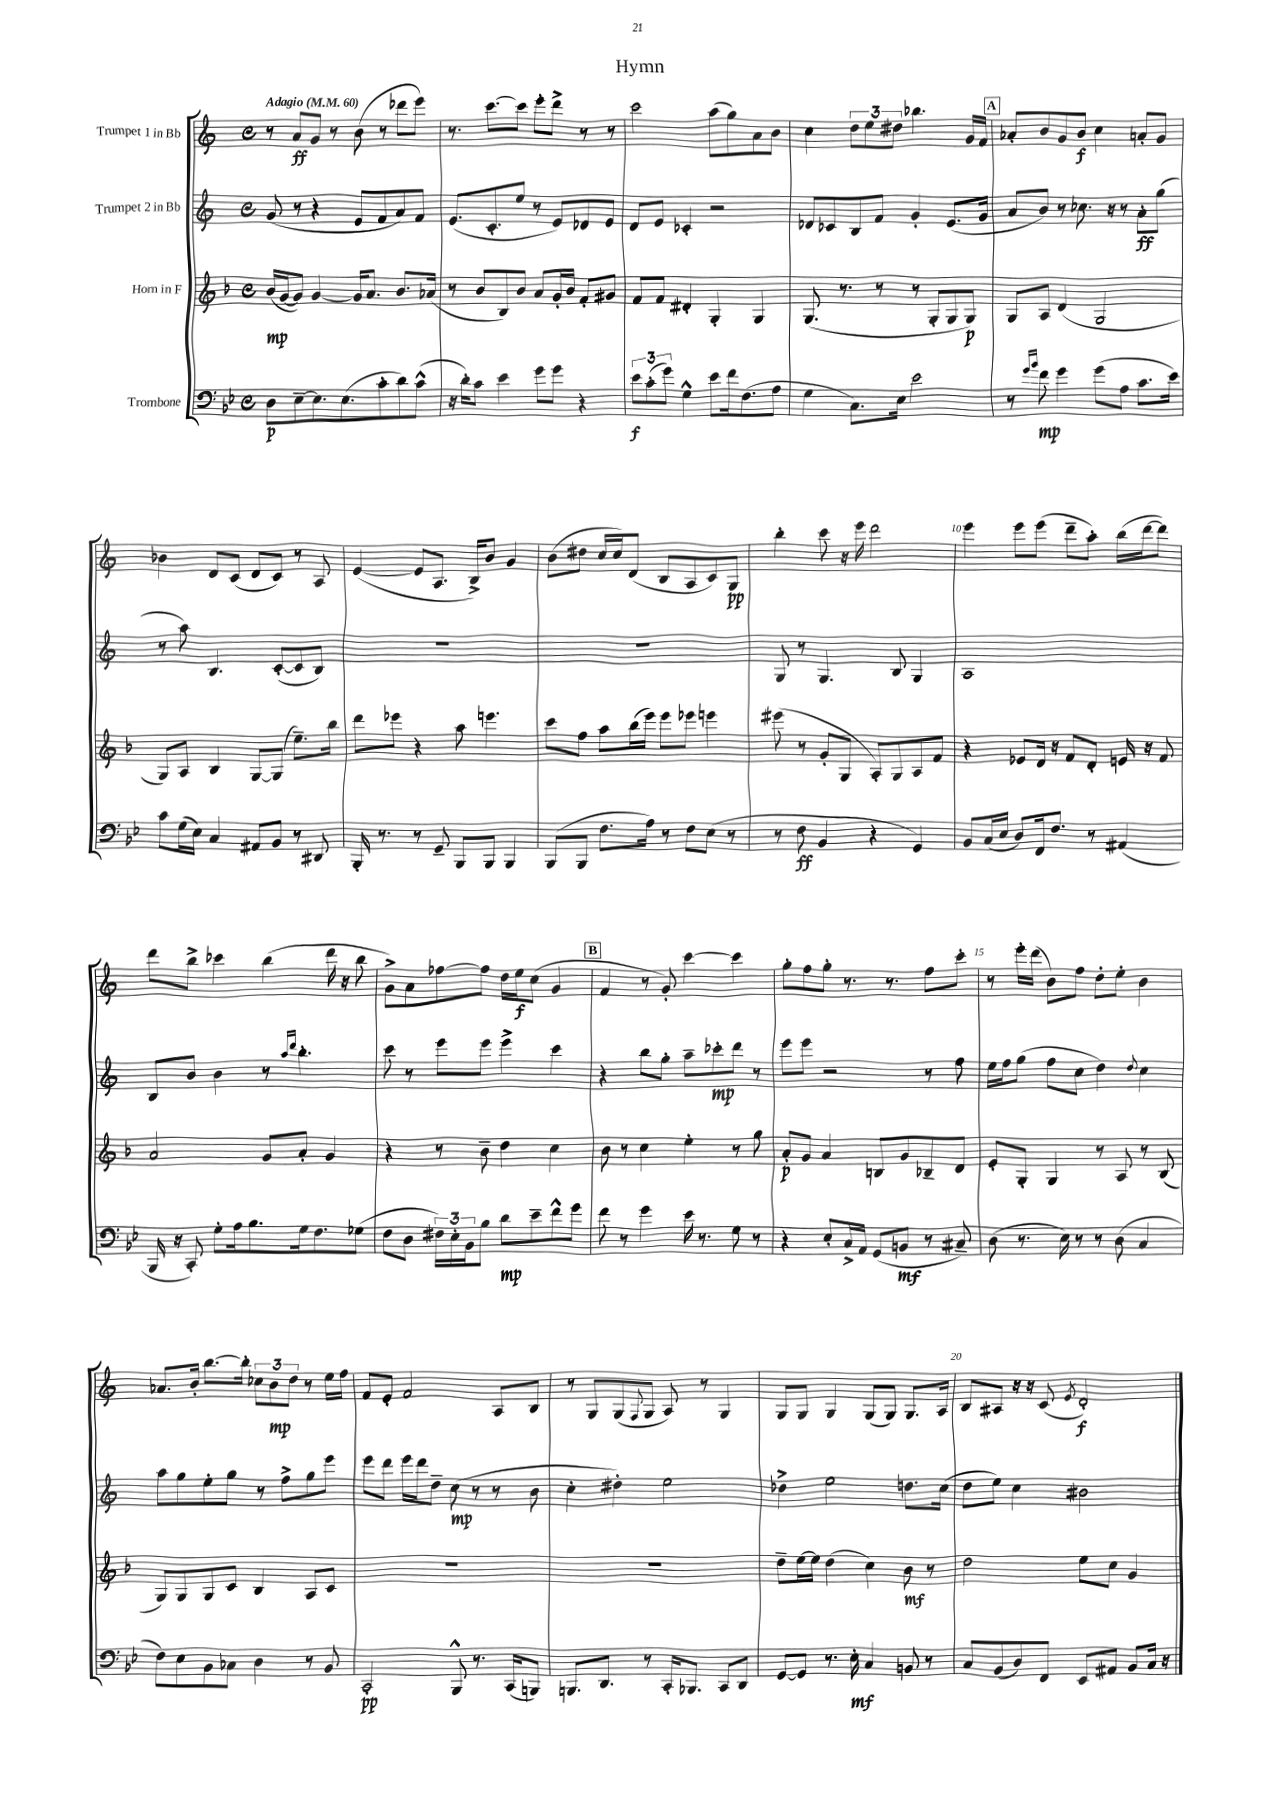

**kern	**dynam	**kern	**dynam	**kern	**dynam	**kern	**dynam
*part4	*part4	*part3	*part3	*part2	*part2	*part1	*part1
*staff4	*staff4	*staff3	*staff3	*staff2	*staff2	*staff1	*staff1
*I"Trombone	*	*I"Horn in F	*	*I"Trumpet 2 in Bb	*	*I"Trumpet 1 in Bb	*
*clefF4	*	*clefG2	*	*clefG2	*	*clefG2	*
*k[b-e-]	*	*k[b-]	*	*k[]	*	*k[]	*
*M4/4	*	*M4/4	*	*M4/4	*	*M4/4	*
*met(c)	*	*met(c)	*	*met(c)	*	*met(c)	*
*MM60	*	*MM60	*	*MM60	*	*MM60	*
=1	=1	=1	=1	=1	=1	=1	=1
!	!	!	!	!	!	!LO:TX:a:B:t=Adagio	!
8D\L	p	(16b-/LL	mp	(8g/	.	8r	.
.	.	[16g/J	.	.	.	.	.
[8E-~\	.	8g/J])	.	8r	.	8a/L	ff
8.E-\]	.	[4g/	.	4r	.	8g/J	.
.	.	.	.	.	.	8r	.
(8.E-\	.	.	.	.	.	.	.
.	.	16g/KL]	.	8e/L	.	(8b\	.
.	.	8.a/J	.	.	.	.	.
8c'\	.	.	.	8f/	.	8r	.
8d\)	.	8.b-/L	.	8a/)	.	8ddd-X\L	.
(8c^^\J	.	.	.	8f/J	.	8eee\J)	.
.	.	(16a-X/Jk	.	.	.	.	.
=2	=2	=2	=2	=2	=2	=2	=2
16r	.	8r	.	(8.e/L	.	8.r	.
16d'\KL)	.	.	.	.	.	.	.
8c\J	.	8b-/L	.	.	.	.	.
.	.	.	.	8.c'/	.	[8.ccc\L	.
4e-\	.	8B-/)	.	.	.	.	.
.	.	8b-/J	.	8ee/J	.	8ccc\J]	.
8g\L	.	8a/L	.	8r	.	8eee'\L	.
8g\J	.	16g'/L	.	8e/L)	.	8ddd^\J	.
.	.	16b-/JJ	.	.	.	.	.
4r	.	8f'/L	.	8d-X/	.	8r	.
.	.	8g#X/J	.	8e/J	.	8r	.
=3	=3	=3	=3	=3	=3	=3	=3
12e-\L	f	8f/L	.	8d/L	.	2ccc\	.
(12c'\	.	.	.	.	.	.	.
.	.	8f/J	.	8e/J	.	.	.
12g\J)	.	.	.	.	.	.	.
4G^^\	.	4d#X'/	.	4c-X'/	.	.	.
8e-\L	.	4G'/	.	2r	.	(8aa\L	.
16f\k	.	.	.	.	.	8gg\)	.
(8.F\	.	.	.	.	.	.	.
.	.	4G/	.	.	.	8a\	.
8A\J	.	.	.	.	.	8b\J	.
=4	=4	=4	=4	=4	=4	=4	=4
4G\	.	(8.G/	.	8d-X/L	.	4cc\	.
.	.	.	.	8c-X/	.	.	.
.	.	8.r	.	.	.	.	.
8.C\L)	.	.	.	8B/	.	12dd\L	.
.	.	.	.	.	.	12ee\	.
.	.	8r	.	8f/J	.	.	.
.	.	.	.	.	.	12dd#X\J	.
16E-\Jk	.	.	.	.	.	.	.
2e-\	.	8r	.	4g'/	.	4.bb-X\	.
.	.	8G'/L	.	.	.	.	.
.	.	8G/	.	(8.e/L	.	.	.
.	.	8G/J)	p	.	.	16g/LL	.
.	.	.	.	16g/Jk	.	16f/JJ	.
!!LO:REH:place=s1:t=A
=5	=5	=5	=5	=5	=5	=5	=5
8r	.	8G/L	.	8a/L	.	8a-X'/L	.
16qqg/LL	.	.	.	.	.	.	.
16qqb-/JJ	.	.	.	.	.	.	.
8f\	mp	8A/J	.	8b/J)	.	8b/	.
4g\	.	(4d/	.	8r	.	8g/	.
.	.	.	.	8.cc-X\	.	8b/J	f
(8g\L	.	2G/	.	.	.	4cc\	.
.	.	.	.	16r	.	.	.
8A\J	.	.	.	8r	.	.	.
8.c\L	.	.	.	8a'\L	ff	8an'/L	.
.	.	.	.	(8gg\J	.	8g/J	.
16e-\Jk)	.	.	.	.	.	.	.
!!LO:LB:g=z
=6	=6	=6	=6	=6	=6	=6	=6
8c\L	.	8G/L)	.	8r	.	4b-X\	.
(16G\L	.	8A/J	.	8aa\)	.	.	.
16E-\JJ)	.	.	.	.	.	.	.
4C/	.	4B-/	.	4.B/	.	8d/L	.
.	.	.	.	.	.	(8c/J	.
8AA#X/L	.	[8G/L	.	.	.	8d/L	.
8BB-/J	.	(8G/J]	.	([8c'/L	.	8c/J)	.
8r	.	8.ee~\L)	.	8c/]	.	8r	.
8DD#X/	.	.	.	8B/J)	.	8A/	.
.	.	16bb-\Jk	.	.	.	.	.
=7	=7	=7	=7	=7	=7	=7	=7
16BBB-'/	.	8ddd\L	.	1r	.	([4e/	.
8.r	.	.	.	.	.	.	.
.	.	8eee-X\J	.	.	.	.	.
8r	.	4r	.	.	.	8e/L]	.
8GG~/	.	.	.	.	.	8.A/J	.
8BBB-/L	.	8aa\	.	.	.	.	.
.	.	.	.	.	.	16B^/KL)	.
8BBB-/J	.	4.eeen\	.	.	.	8b/J	.
4BBB-/	.	.	.	.	.	4g/	.
=8	=8	=8	=8	=8	=8	=8	=8
(8BBB-/L	.	8ccc\L	.	1r	.	(8b\L	.
8BBB-/J	.	8ff\J	.	.	.	8dd#X\J	.
8.F\L	.	8aa\L	.	.	.	16cc/LL	.
.	.	.	.	.	.	16cc/J)	.
.	.	(16bb-\L	.	.	.	(8d/J	.
16A\Jk)	.	16eee\JJ)	.	.	.	.	.
8r	.	8eee\L	.	.	.	8B/L	.
8F\L	.	8eee-X\J	.	.	.	8A/	.
(8E-\J	.	4eeen\	.	.	.	8c/)	.
8r	.	.	.	.	.	8G/J	pp
=9	=9	=9	=9	=9	=9	=9	=9
8r	.	(8eee#X\	.	8G/	.	4bb'\	.
8F\	ff	8r	.	8r	.	.	.
4BB-/	.	8g'/L	.	4.G/	.	8ccc\	.
.	.	8G/J	.	.	.	16r	.
.	.	.	.	.	.	16eee\	.
4r	.	8A'/L)	.	.	.	2ddd\	.
.	.	8G/	.	8B/	.	.	.
4GG/)	.	8A/	.	4G/	.	.	.
.	.	8f/J	.	.	.	.	.
=10	=10	=10	=10	=10	=10	=10	=10
8BB-/L	.	4r	.	1A	.	4eee\	.
(16C/L	.	.	.	.	.	.	.
16E-/JJ	.	.	.	.	.	.	.
8D/L)	.	8e-X/L	.	.	.	8eee\L	.
16FF/k	.	16d/Jk	.	.	.	(8eee\J	.
8.F/J	.	16r	.	.	.	.	.
.	.	8f/L	.	.	.	8ddd~\L	.
8r	.	8d'/J	.	.	.	8aa'\J)	.
(4AA#X/	.	16en/	.	.	.	(16bb\LL	.
.	.	16r	.	.	.	[16ddd\J	.
.	.	8f/	.	.	.	8ddd\J])	.
!!LO:LB:g=z
=11	=11	=11	=11	=11	=11	=11	=11
16BBB-/	.	2a/	.	8B/L	.	8ddd\L	.
16r	.	.	.	.	.	.	.
8CC'/)	.	.	.	8b/J	.	8bb^\J	.
8G'\L	.	.	.	4b\	.	4ccc-X\	.
16A\k	.	.	.	.	.	.	.
8.B-\	.	.	.	.	.	.	.
.	.	8g/L	.	8r	.	(4bb\	.
.	.	.	.	16qqaa/LL	.	.	.
.	.	.	.	16qqddd/JJ	.	.	.
16G\k	.	8a'/J	.	4.bb'\	.	.	.
8.F\	.	.	.	.	.	.	.
.	.	4g/	.	.	.	16ddd\	.
.	.	.	.	.	.	16r	.
(8G-X\J	.	.	.	.	.	8bb\	.
=12	=12	=12	=12	=12	=12	=12	=12
8F\L	.	4r	.	8ccc\	.	8g^\L)	.
8D\J	.	.	.	8r	.	8a\	.
24F#X\LL)	.	8r	.	8eee\L	.	[8ff-X\	.
24E-'\	.	.	.	.	.	.	.
24BB-\J	.	.	.	.	.	.	.
8B-\J	.	8b-~\	.	8eee\J	.	8ff-\J]	.
8d\L	mp	4dd\	.	4eee^\	.	16dd\LL	.
.	.	.	.	.	.	16ee\J	f
8e-~\	.	.	.	.	.	(8cc\J	.
8f^^\	.	4cc\	.	4ccc\	.	4g/	.
8g\J	.	.	.	.	.	.	.
!!LO:REH:place=s1:t=B
=13	=13	=13	=13	=13	=13	=13	=13
8f\	.	8b-\	.	4r	.	4f/	.
8r	.	8r	.	.	.	.	.
4g\	.	4cc\	.	8bb\L	.	8r	.
.	.	.	.	8gg'\J	.	8g'/)	.
16e-\	.	4ee'\	.	8aa~\L	.	[4ccc\	.
8.r	.	.	.	.	.	.	.
.	.	.	.	8ccc-X'\	mp	.	.
8G\	.	8r	.	8ddd\J	.	4ccc\]	.
8r	.	8gg\	.	8r	.	.	.
=14	=14	=14	=14	=14	=14	=14	=14
4r	.	8a'/L	p	8eee\L	.	8gg'\L	.
.	.	8g/J	.	8eee\J	.	8ff\	.
8E-'/L	.	4a/	.	2r	.	8gg'\J	.
16C^/L	.	.	.	.	.	8.r	.
16AA/JJ	.	.	.	.	.	.	.
(8GG/L	.	8Bn/L	.	.	.	.	.
.	.	.	.	.	.	8.r	.
8BBn/J	mf	8g/	.	.	.	.	.
8r	.	8B-X~/	.	8r	.	8ff\L	.
8C#X~/)	.	8d/J	.	8ff\	.	8ccc'\J	.
=15	=15	=15	=15	=15	=15	=15	=15
(8D\	.	8e'/L	.	16ee\LL	.	8r	.
.	.	.	.	16ff\J	.	.	.
8.r	.	8G'/J	.	(8gg\J	.	16eee'\LL	.
.	.	.	.	.	.	(16ddd\JJ	.
.	.	4G/	.	8ff\L	.	8b\L)	.
16E-\)	.	.	.	.	.	.	.
8r	.	.	.	8cc\J	.	8ff\J	.
8r	.	8r	.	4dd\)	.	8dd'\L	.
(8D\	.	8A/	.	.	.	8ee'\J	.
.	.	.	.	8qqdd/	.	.	.
4C/	.	8r	.	4cc\	.	4b\	.
.	.	(8B-/	.	.	.	.	.
!!LO:LB:g=z
=16	=16	=16	=16	=16	=16	=16	=16
8F\L)	.	8G/L)	.	8aa\L	.	8.a-X/L	.
8E-\	.	8G/	.	8gg\	.	.	.
.	.	.	.	.	.	16b'/Jk	.
8BB-\	.	8G/	.	8ee'\	.	[8.bb\L	.
8C-X\J	.	8c/J	.	8gg\J	.	.	.
.	.	.	.	.	.	16bb'\Jk]	.
4D\	.	4B-/	.	8r	.	12cc-X\L	.
.	.	.	.	.	.	12b\	mp
.	.	.	.	8ff^\L	.	.	.
.	.	.	.	.	.	12dd\J	.
8r	.	8A/L	.	8gg\	.	8r	.
8BB-/	.	8c/J	.	8eee\J	.	16ee\LL	.
.	.	.	.	.	.	16ff\JJ	.
=17	=17	=17	=17	=17	=17	=17	=17
2CC'/	pp	1r	.	8eee\L	.	8f/L	.
.	.	.	.	8ddd\J	.	8e'/J	.
.	.	.	.	16eee\LL	.	2f/	.
.	.	.	.	16ddd\J	.	.	.
.	.	.	.	8dd~\J	.	.	.
8BBB-^^/	.	.	.	(8cc\	mp	.	.
8.r	.	.	.	8r	.	.	.
.	.	.	.	8r	.	8A/L	.
(16CC/KL	.	.	.	.	.	.	.
8BBBn/J)	.	.	.	8b\	.	8B/J	.
=18	=18	=18	=18	=18	=18	=18	=18
8.BBBn/L	.	1r	.	4cc'\	.	8r	.
.	.	.	.	.	.	8G/L	.
8.DD/J	.	.	.	.	.	.	.
.	.	.	.	4dd#X'\)	.	(8G/	.
.	.	.	.	.	.	8qqF/	.
8r	.	.	.	.	.	8G/J	.
16CC'/KL	.	.	.	2ee\	.	8A/)	.
8.BBB-X/J	.	.	.	.	.	.	.
.	.	.	.	.	.	8r	.
8CC/L	.	.	.	.	.	4G/	.
8DD/J	.	.	.	.	.	.	.
=19	=19	=19	=19	=19	=19	=19	=19
[8GG/L	.	8dd~\L	.	4dd-X^\	.	8G/L	.
8GG/J]	.	[16ee\L	.	.	.	8G/J	.
.	.	16ee\JJ]	.	.	.	.	.
8.r	.	(4dd\	.	2ee\	.	4G/	.
16E-'\	mf	.	.	.	.	.	.
4C/	.	4cc\)	.	.	.	(8G/L	.
.	.	.	.	.	.	8G/J)	.
8BBn/	.	8b-\	mf	8.ddn\L	.	8.G/L	.
8r	.	8r	.	.	.	.	.
.	.	.	.	(16cc\Jk	.	16A/Jk	.
=20	=20	=20	=20	=20	=20	=20	=20
8C/L	.	2dd\	.	8dd\L	.	8B/L	.
(8BB-/	.	.	.	8ee\J)	.	8A#X/J	.
8D/)	.	.	.	4cc\	.	16r	.
.	.	.	.	.	.	16r	.
8FF/J	.	.	.	.	.	(8c/	.
.	.	.	.	.	.	8qe/	.
8EE-/L	.	8ee\L	.	2b#X\	.	2d'/)	f
8AA#X/J	.	8cc\J	.	.	.	.	.
8BB-/L	.	4g/	.	.	.	.	.
16C/Jk	.	.	.	.	.	.	.
16r	.	.	.	.	.	.	.
==	==	==	==	==	==	==	==
*-	*-	*-	*-	*-	*-	*-	*-
